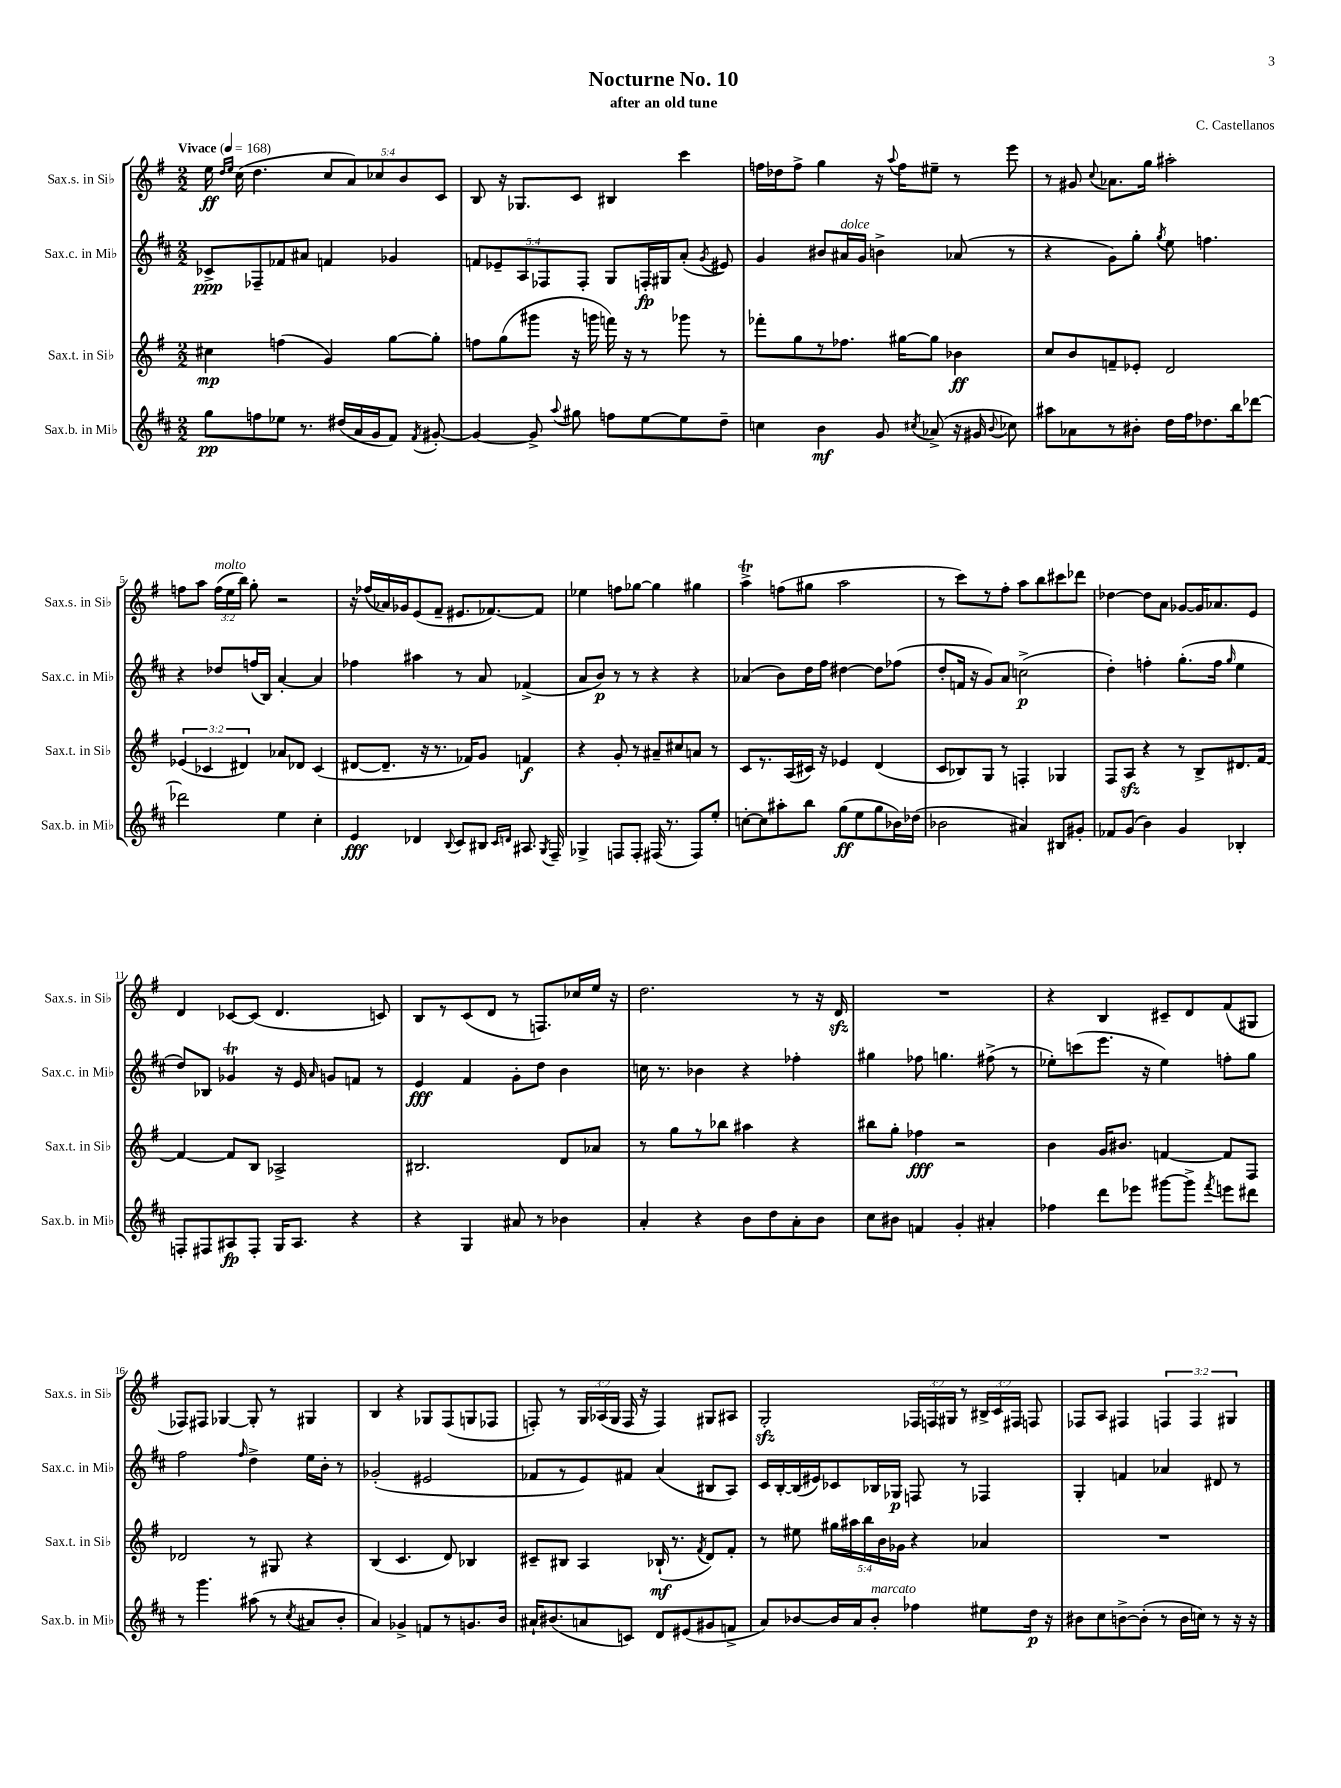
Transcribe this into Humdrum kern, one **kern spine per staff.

**kern	**kern	**kern	**kern
*staff4	*staff3	*staff2	*staff1
*clefG2	*clefG2	*clefG2	*clefG2
*k[f#c#]	*k[f#]	*k[f#c#]	*k[f#]
*M2/2	*M2/2	*M2/2	*M2/2
*MM168	*MM168	*MM168	*MM168
8gg	4cc#	8c-^	16ee
.	.	.	16qqdd
.	.	.	16qqee
.	.	.	(16cc
8ff	.	8F-~	4.dd
8ee-	(4ff	8f-	.
8.r	.	8a#	.
.	4g)	4f	10cc
(16dd#	.	.	.
.	.	.	10a)
16a	.	.	.
16g	.	.	.
.	.	.	10cc-
8f#)	[8gg	4g-	.
.	.	.	10b
8qf#	.	.	.
[8g#'	8gg']	.	.
.	.	.	10c
=	=	=	=
4g#_	8ff	10f	8B
.	.	10e-~	.
.	(8gg	.	16r
.	.	.	8.G-
.	.	10A	.
8g#^]	8ggg#	.	.
.	.	10F-	.
8qqaa	.	.	.
8gg#	16r	.	8c
.	.	10F-'	.
.	16ggg	.	.
8ff	16fff)	8G	4B#
.	16r	.	.
[8ee	8r	16F'	.
.	.	16G#	.
8ee]	8ggg-	(8a'	4ccc
.	.	8qg	.
8dd~	8r	8e#)	.
=	=	=	=
4cc	8fff-'	4g	16ff
.	.	.	16dd-
.	8gg	.	8ff^
4b	8r	8b#	4gg
.	8.ff-	16a#	.
.	.	16g	.
8g	.	4b^	16r
.	.	.	8qqaa
.	[16gg#	.	16ff
8qcc#	.	.	.
(8a-^	8gg#]	.	8ee#~
16r	4b-	(8a-	8r
16g#	.	.	.
8qqb	.	.	.
8cc-)	.	8r	8eee
=	=	=	=
8aa#	8cc	4r	8r
8a-	8b	.	8g#
.	.	.	8qqcc
8r	8f~	8g)	8.a-
8b#'	8e-'	8gg'	.
.	.	.	16gg
.	.	8qgg	.
16dd	2d	8ee	2aa#'
16ff#	.	.	.
8.dd-	.	4.ff	.
16bb	.	.	.
[8ddd-	.	.	.
=	=	=	=
2ddd-]	(6e-	4r	8ff
.	.	.	8aa
.	6c-	.	.
.	.	8dd-	(24ff
.	.	.	24ee
.	6d#)	.	24bb)
.	.	(16ff	8gg'
.	.	16B)	.
4ee	8a-	[4a'	2r
.	8d-	.	.
4cc#'	(4c-	4a]	.
=	=	=	=
4e	[8d#	4ff-	16r
.	.	.	(16ff-
.	8.d#~]	.	16a-)
.	.	.	16g-
4d-	.	4aa#	(8e
.	16r	.	.
.	8.r	.	8f#~
8qqB	.	.	.
8c#	.	8r	8.e#
.	16f-)	.	.
8B#	8g	8a	.
.	.	.	[8.f-)
16qqc#	.	.	.
16qqd	.	.	.
8.A#	4f	(4f-^	.
.	.	.	8f-]
8qG	.	.	.
16F#~	.	.	.
=	=	=	=
4G-^	4r	8a	4ee-
.	.	8b)	.
8F	8g'	8r	8ff
8F'	8r	8r	[8gg-
(16F#	8a#~	4r	4gg-]
8.r	.	.	.
.	8cc#	.	.
8F#)	8a	4r	4gg#
8ee'	8r	.	.
=	=	=	=
[8cc'	8c	(4a-	4aa^
8cc]	8.r	.	.
8aa#'	.	8b)	(8ff
.	(16A	.	.
8bb	16c#)	16dd	8gg#
.	16r	16ff#	.
(8gg	4e-	[4dd#	2aa
8ee	.	.	.
8gg	(4d	8dd#]	.
16b-)	.	(8ff-	.
(16dd-	.	.	.
=	=	=	=
2b-	8c	8dd'	8r
.	8B-)	16f	8ccc)
.	.	16r	.
.	8G	8g)	8r
.	8r	8a	8ff#'
4a#)	4F'	(2cc^	8aa
.	.	.	8bb
8B#	4G-	.	8ccc#
8g#'	.	.	8ddd-
=	=	=	=
8f-	8F#	4dd')	[4dd-
(8g	8A	.	.
4b)	4r	4ff'	8dd-]
.	.	.	8a
4g	8r	(8.gg'	[8g-
.	8B^	.	16g-]
.	.	16ff	8.a-
.	.	16qqgg	.
4B-'	8.d#	4ee	.
.	.	.	8e
.	[16f#	.	.
=	=	=	=
8F'	4f#_	8dd)	4d
8F#	.	8B-	.
8A#	8f#]	4g-	[8c-
8F#'	8B	.	(8c-]
16G	2A-^	16r	4.d
8.A#	.	16e	.
.	.	16qqa	.
.	.	8g	.
4r	.	8f	.
.	.	8r	8c)
=	=	=	=
4r	2.B#	4e	8B
.	.	.	8r
4G	.	4f#	(8c
.	.	.	8d
8a#	.	8g'	8r
8r	.	8dd	8.F)
4b-	8d	4b	.
.	.	.	16cc-
.	8a-	.	16ee
.	.	.	16r
=	=	=	=
4a'	8r	16cc	2.dd
.	.	8.r	.
.	8gg	.	.
4r	8r	4b-	.
.	8bb-	.	.
8b	4aa#	4r	.
8dd	.	.	.
8a'	4r	4ff-'	8r
8b	.	.	16r
.	.	.	16d
=	=	=	=
8cc#	8bb#	4gg#	1r
8b#	8gg'	.	.
4f	4ff-	8ff-	.
.	.	4.gg	.
4g'	2r	.	.
4a#'	.	(8ff#^	.
.	.	8r	.
=	=	=	=
4ff-	4b	8ee-')	4r
.	.	(8ccc	.
8ddd	16g	8.eee	4B
.	8.b#	.	.
8eee-	.	.	.
.	.	16r	.
[8ggg#	[4f	4ee-)	8c#~
8ggg#^]	.	.	8d
8qfff#	.	.	.
8eee	8f]	8ff'	(8f#
8ddd#	8F#	8gg	8G#
=	=	=	=
8r	2d-	2ff#	8F-)
4.ggg	.	.	8F#
.	.	.	[4G-
.	.	16qqff#	.
(8aa#	8r	4dd^	8G-']
8r	8G#	.	8r
8qcc#	.	.	.
8a#	4r	16ee	4G#
.	.	16b'	.
8b'	.	8r	.
=	=	=	=
4a)	(4B	(2g-'	4B
4g-^	4.c	.	4r
8f	.	2e#	8G-
8r	8d)	.	(8F#
8.g	4B-	.	8G
.	.	.	8F-
16b	.	.	.
=	=	=	=
16a#`	8c#~	8f-	8F')
(8.b#	.	.	.
.	8B#	8r	8r
8a	4A	8e)	24G
.	.	.	(24A-
.	.	.	24G
8c)	.	8f#	16F
.	.	.	16r
8d	(16B-`	(4a	4F)
.	8.r	.	.
(8e#	.	.	.
.	8qf#	.	.
8g#	8d)	8B#	8G#
8f^	8f#'	8A)	8A#
=	=	=	=
8a)	8r	16c#	2G'
.	.	[16B'	.
[8b-	8ee#	(16B]	.
.	.	16e#)	.
16b-]	20gg#	8c-	.
.	20aa#	.	.
16a	.	.	.
.	20bb	.	.
8b-'	.	16B-	.
.	20b	.	.
.	.	16G-	.
.	20g-	.	.
4ff-	4r	8F	24F-
.	.	.	24F
.	.	.	24G#
.	.	8r	8r
8ee#	4a-	4F-	24B#^
.	.	.	24c
.	.	.	24F#
16dd	.	.	8F
16r	.	.	.
=	=	=	=
8b#	1r	4G'	8F-
8cc#	.	.	8A
[8b^	.	4f	4F#
(8b']	.	.	.
8r	.	4a-	6F
16b	.	.	.
.	.	.	6F
16cc)	.	.	.
8r	.	8d#	.
.	.	.	6G#
16r	.	8r	.
16r	.	.	.
==	==	==	==
*-	*-	*-	*-
